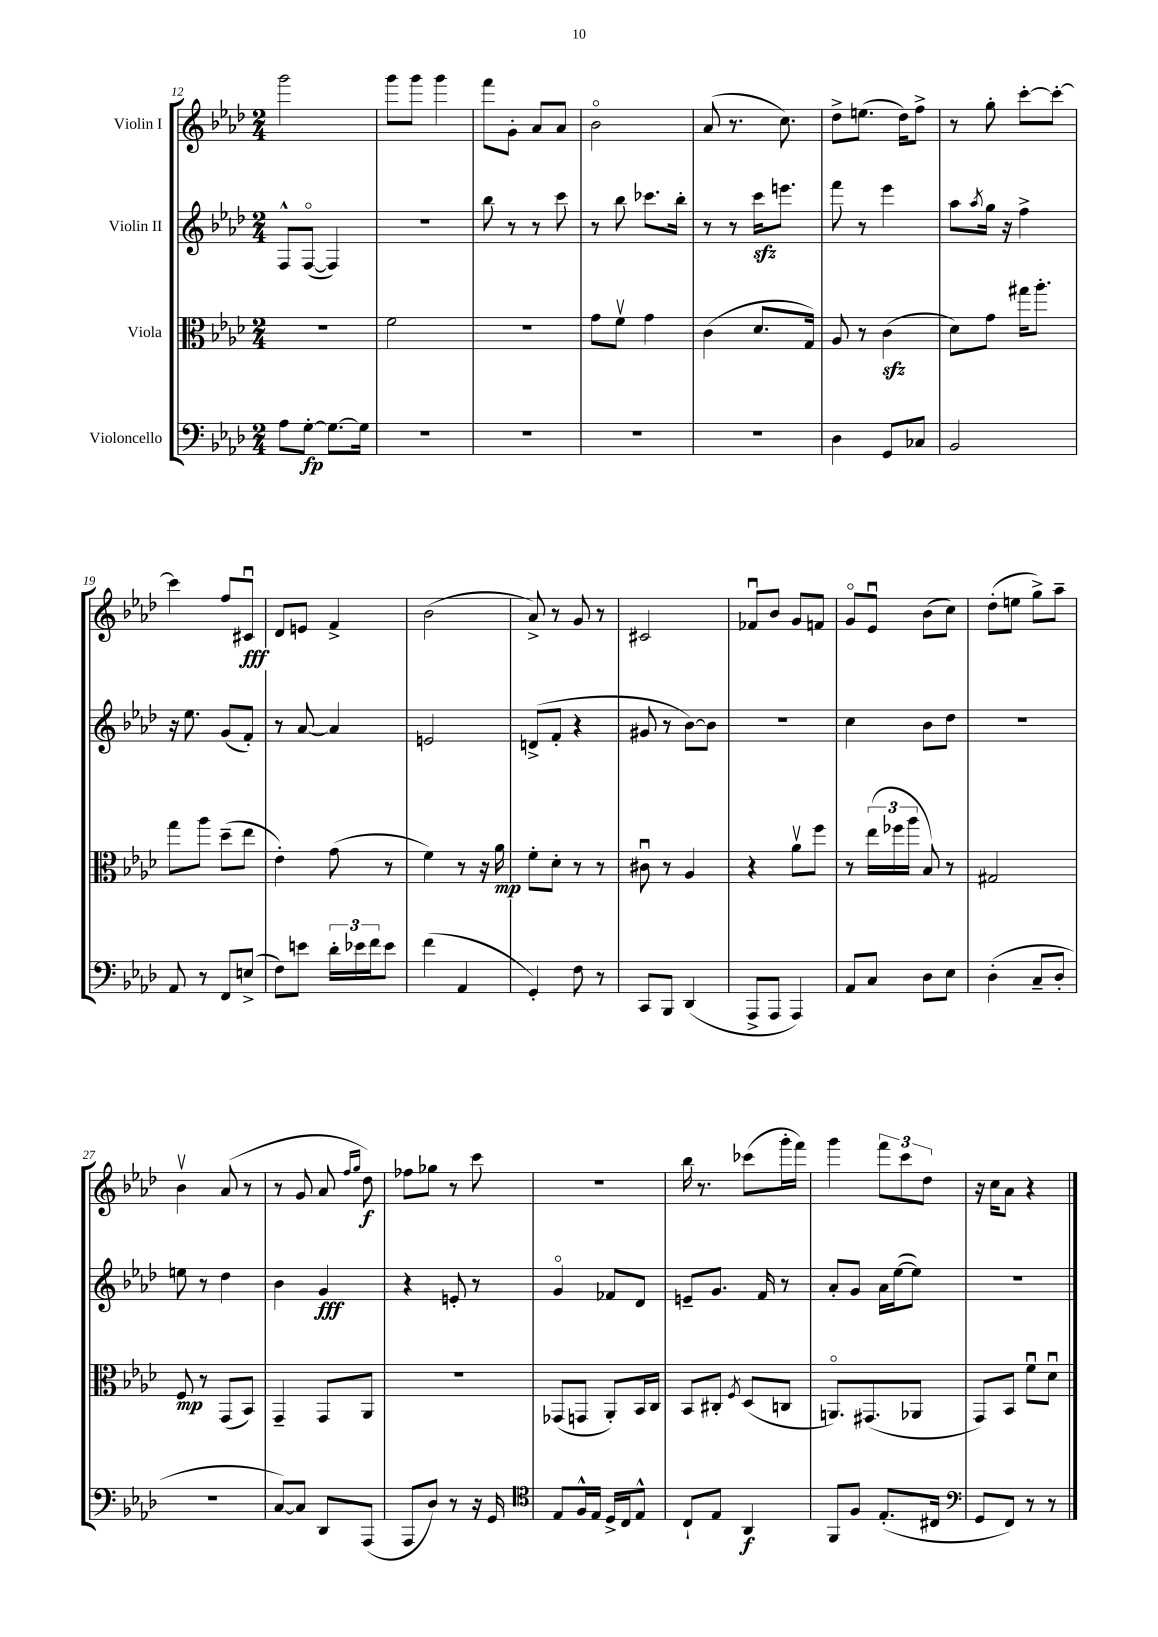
<<
\new StaffGroup <<
\new Staff = "s0" \with { instrumentName = "Violin I" } {
    \clef treble \key aes \major \numericTimeSignature \time 2/4
    g'''2 |
    g'''8 g'''8 g'''4 |
    f'''8 g'8-. aes'8 aes'8 |
    bes'2\flageolet |
    aes'8( r8. c''8.) |
    des''8-> e''8.( des''16) f''8-> |
    r8 g''8-. c'''8~-. c'''8~-. |
    c'''4 f''8 cis'8\downbow\fff |
    des'8 e'8 f'4-> |
    bes'2( |
    aes'8->) r8 g'8 r8 |
    cis'2 |
    fes'8\downbow bes'8 g'8 f'8 |
    g'8\flageolet ees'8\downbow bes'8( c''8) |
    des''8-.( e''8 g''8->) aes''8-- |
    bes'4\upbow aes'8( r8 |
    r8 g'8 aes'8 \grace { f''16 g''16 } des''8\f) |
    fes''8 ges''8 r8 c'''8 |
    R2 |
    bes''16 r8. ces'''8( g'''16-. f'''16) |
    g'''4 \tuplet 3/2 { f'''8 c'''8 des''8 } |
    r16 c''16 aes'8 r4 \bar "|." |
}
\new Staff = "s1" \with { instrumentName = "Violin II" } {
    \clef treble \key aes \major \numericTimeSignature \time 2/4
    f8-^ f8~\flageolet( f4) |
    r2 |
    bes''8 r8 r8 c'''8 |
    r8 bes''8 ces'''8. bes''16-. |
    r8 r8 c'''16\sfz e'''8. |
    f'''8 r8 ees'''4 |
    aes''8 \acciaccatura { aes''8 } g''16 r16 f''4-> |
    r16 ees''8. g'8( f'8-.) |
    r8 aes'8~ aes'4 |
    e'2 |
    d'8->( f'8-. r4 |
    gis'8 r8 bes'8~) bes'8 |
    R2 |
    c''4 bes'8 des''8 |
    R2 |
    e''8 r8 des''4 |
    bes'4 g'4\fff |
    r4 e'8-. r8 |
    g'4\flageolet fes'8 des'8 |
    e'8-- g'8. f'16 r8 |
    aes'8-. g'8 aes'16 ees''16~( ees''8) |
    R2 \bar "|." |
}
\new Staff = "s2" \with { instrumentName = "Viola" } {
    \clef alto \key aes \major \numericTimeSignature \time 2/4
    r2 |
    f'2 |
    R2 |
    g'8 f'8\upbow g'4 |
    c'4( des'8. g16) |
    aes8 r8 c'4\sfz( |
    des'8) g'8 gis''16 aes''8.-. |
    g''8 aes''8 des''8--( ees''8 |
    ees'4-.) g'8( r8 |
    f'4) r8 r16 aes'16\mp |
    f'8-. des'8-. r8 r8 |
    cis'8\downbow r8 aes4 |
    r4 aes'8\upbow f''8 |
    r8 \tuplet 3/2 { ees''16( fes''16 aes''16 } bes8) r8 |
    gis2 |
    f8\mp r8 g,8( bes,8) |
    g,4-- g,8 aes,8 |
    R2 |
    ges,8( g,8 aes,8-.) bes,16 c16 |
    bes,8 cis8-. \acciaccatura { f8 } des8( c8 |
    a,8.\flageolet) gis,8.( aes,8 |
    g,8) bes,8 f'8\downbow des'8\downbow \bar "|." |
}
\new Staff = "s3" \with { instrumentName = "Violoncello" } {
    \clef bass \key aes \major \numericTimeSignature \time 2/4
    aes8 g8~-.\fp g8.~ g16 |
    R2 |
    R2 |
    R2 |
    R2 |
    des4 g,8 ces8 |
    bes,2 |
    aes,8 r8 f,8 e8->( |
    f8) e'8 \tuplet 3/2 { des'16-. ees'16 f'16 } ees'8 |
    f'4( aes,4 |
    g,4-.) f8 r8 |
    c,8 bes,,8 des,4( |
    aes,,8-> aes,,8 aes,,4) |
    aes,8 c8 des8 ees8 |
    des4-.( c8-- des8-. |
    r2 |
    c8~) c8 des,8 aes,,8( |
    aes,,8 des8) r8 r16 g,16 |
    \clef tenor ees8 f16-^ ees16 des16-> c16 ees8-^ |
    c8-! ees8 aes,4\f |
    f,8 f8 ees8.-.( cis16 |
    \clef bass g,8 f,8) r8 r8 \bar "|." |
}
>>
>>
\layout { \context { \Score currentBarNumber = #12 } }
